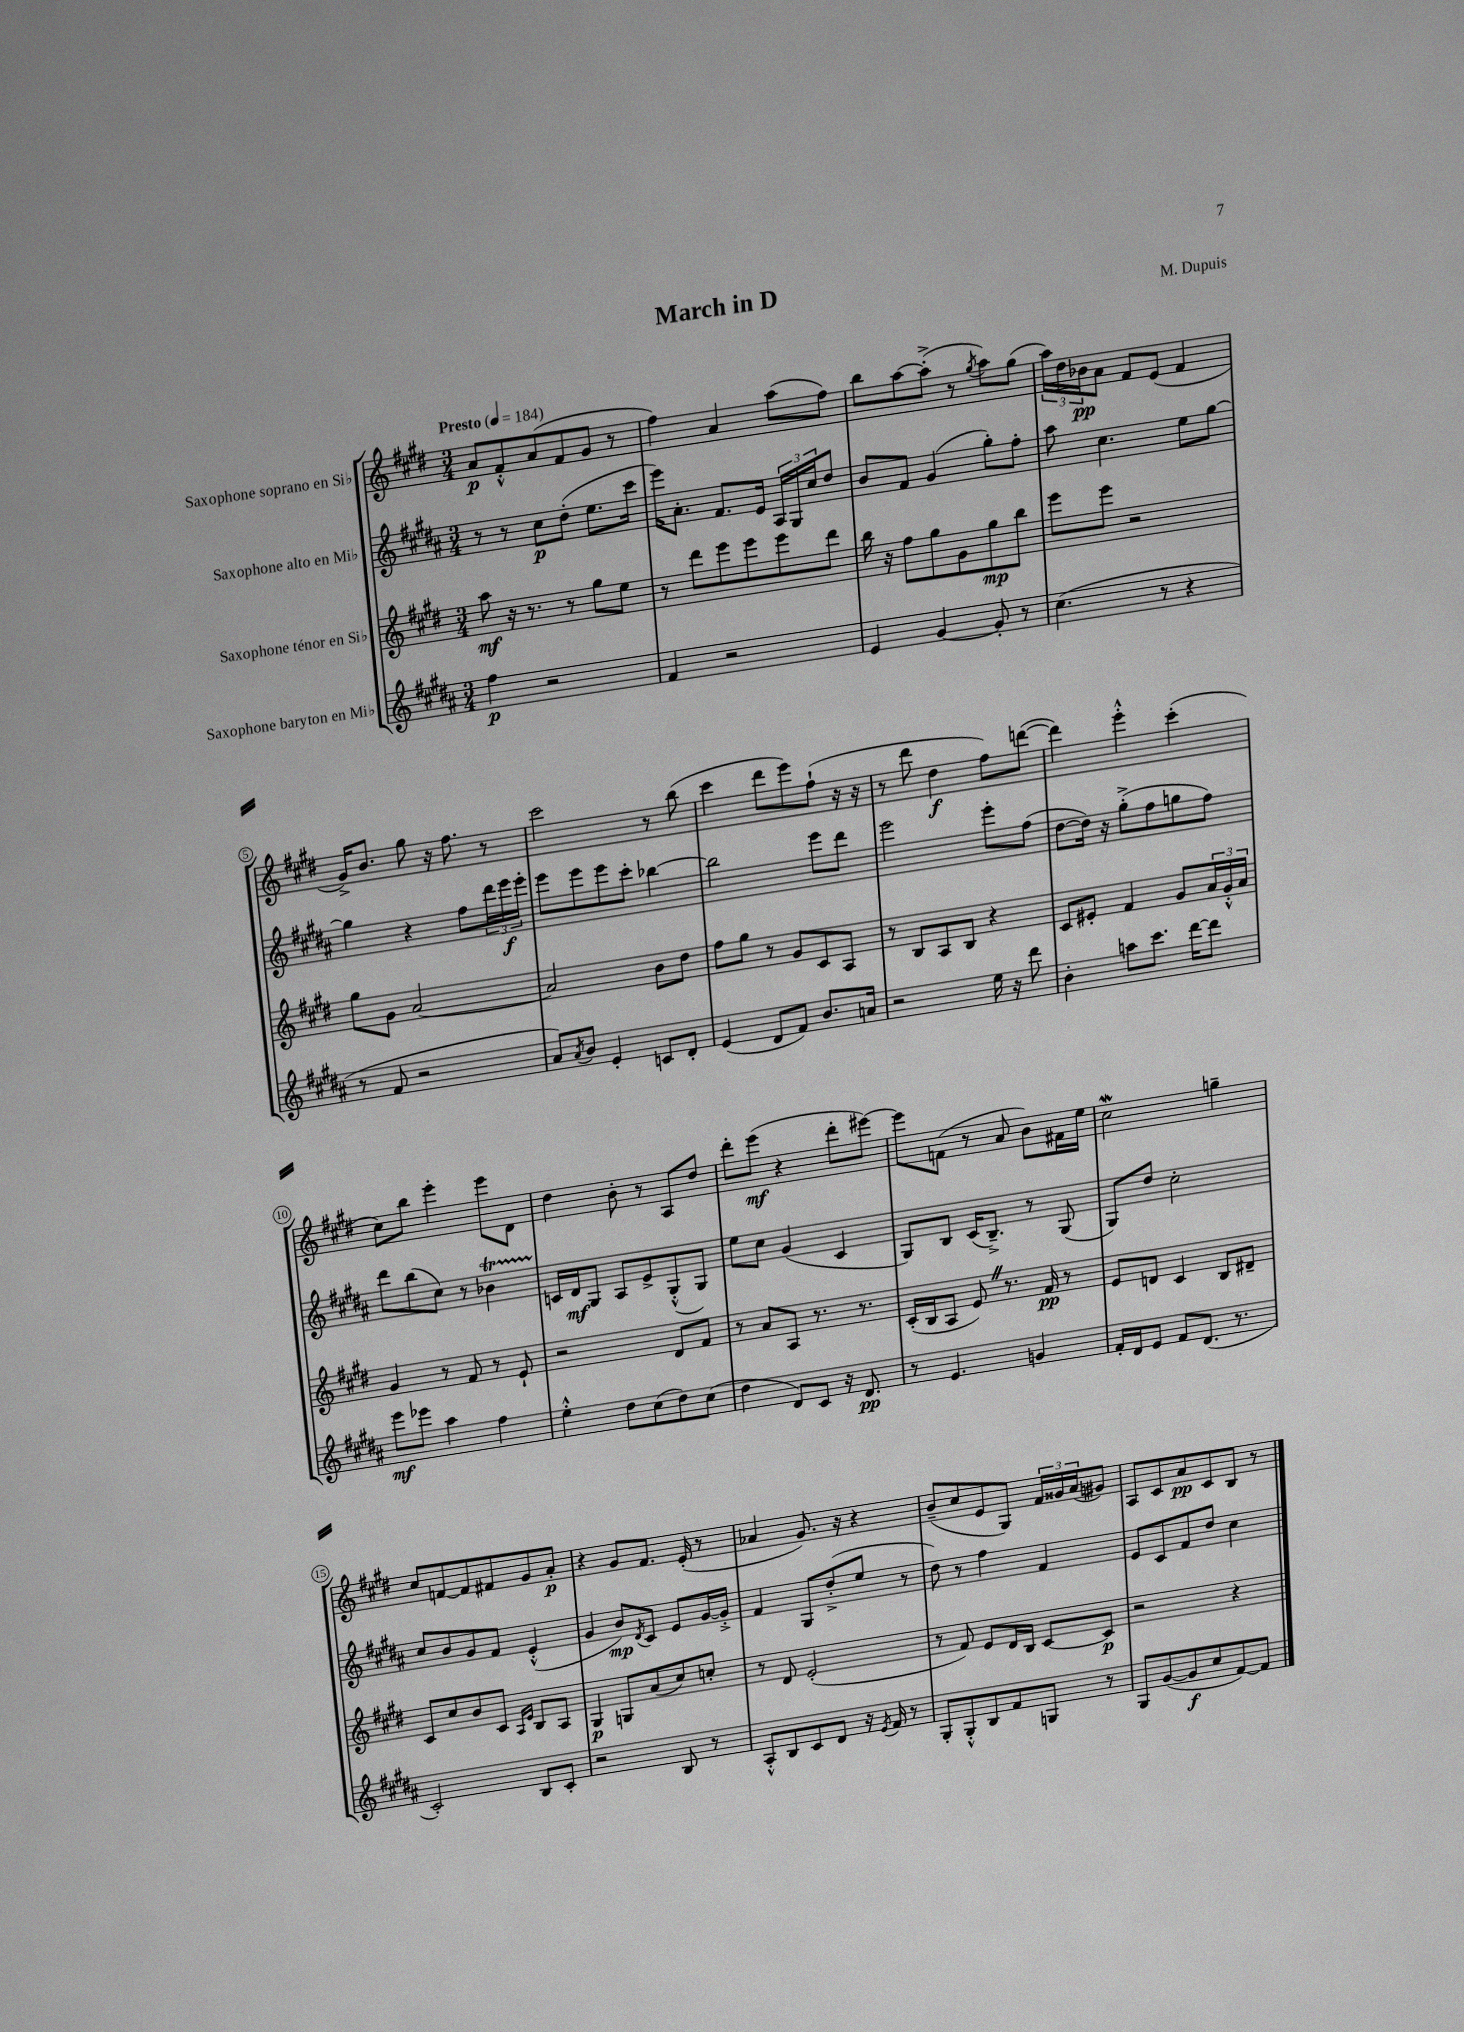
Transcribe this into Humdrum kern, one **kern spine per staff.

**kern	**kern	**kern	**kern
*staff4	*staff3	*staff2	*staff1
*clefG2	*clefG2	*clefG2	*clefG2
*k[f#c#g#d#a#]	*k[f#c#g#d#]	*k[f#c#g#d#a#]	*k[f#c#g#d#]
*M3/4	*M3/4	*M3/4	*M3/4
*MM184	*MM184	*MM184	*MM184
4ff#	8aa	8r	8a
.	16r	8r	8f#'^^
.	8.r	.	.
2r	.	8cc#	(8a
.	8r	(8dd#'	8f#
.	8gg#	8.ee	8g#
.	8ee	.	8r
.	.	16ccc#	.
=	=	=	=
4f#	8r	16eee)	4ff#)
.	.	8.a#'	.
.	8ddd#	.	.
2r	8eee	8.f#	4a
.	8eee	.	.
.	.	16e	.
.	8eee	24A#	(8aa
.	.	24G#	.
.	.	24cc#	.
.	8ddd#	8dd#	8ff#)
=	=	=	=
4e	16bb	8b	8bb
.	16r	.	.
.	8ff#	8f#	[8aa
[4g#	8gg#	(4g#	(8aa'^]
.	8g#	.	8r
.	.	.	8qgg#
8g#']	8gg#	8gg#')	8aa)
8r	8bb	8ff#'	(8gg#
=	=	=	=
(4.cc#	8eee	8aa#	24aa)
.	.	.	24dd#
.	.	.	24b-
.	8eee	4.cc#	8a
.	2r	.	8f#
8r	.	.	(8e
4r	.	8ee	4f#
.	.	[8gg#	.
=	=	=	=
8r	8gg#	4gg#]	16g#^)
.	.	.	8.b
8f#	8g#	.	.
2r	[2a	4r	8gg#
.	.	.	16r
.	.	.	8.ff#
.	.	8ff#	.
.	.	24ddd#	8r
.	.	24eee	.
.	.	24eee'	.
=	=	=	=
8a#)	2a]	8eee	2ccc#
8qa#	.	.	.
8b	.	8eee	.
4e'	.	8eee	.
.	.	8ccc#'	.
8c	8b	[4bb-	8r
8d#'	8dd#	.	(8bb
=	=	=	=
(4e	8ff#	2bb-]	4ccc#
.	8gg#	.	.
8d#	8r	.	8ddd#
8f#)	8g#	.	8eee)
8.b	8c#	8eee	(8ff#`
.	8A	8ddd#	16r
16a	.	.	16r
=	=	=	=
2r	8r	2eee	8r
.	8B	.	8ddd#
.	8A	.	4dd#
.	8B	.	.
16ee	4r	8eee'	8ff#)
16r	.	.	.
8ddd#	.	(8ff#	([8ddd
=	=	=	=
4b'	8c#	[8dd#	4ddd])
.	8e#'	16dd#])	.
.	.	16r	.
8aa	4f#	(8gg#'^	4eee'^^
8.ccc#	.	8ff#	.
.	8g#	8gg	(4ccc#'
[16ddd#	.	.	.
8ddd#]	24a	8ff#)	.
.	24g#'^^	.	.
.	24a	.	.
=	=	=	=
8eee	4g#	8ddd#	8cc#)
8eee-	.	(8bb	8bb
4aa#	8r	8cc#)	4eee'
.	8f#	8r	.
4ff#	8r	4b-	8eee
.	8e`	.	8d#
=	=	=	=
4ee'^^	2r	16c	4dd#
.	.	16d#	.
.	.	8G#	.
8dd#	.	8A#	8b'
(8cc#	.	8e^	8r
8dd#)	8d#	(8G#'^^	8A
(8cc#	8f#	8G#)	8dd#
=	=	=	=
4dd#	8r	8ee	8ddd#'
.	8a	8cc#	(8eee
8d#)	8A	(4g#	4r
8c#	8.r	.	.
16r	.	4c#	8ddd#'
8.d#	8.r	.	.
.	.	.	[8eee#)
=	=	=	=
8r	(16c#'	8G#)	8eee#]
.	16B	.	.
4.e	8A	8B	(8f
.	8e)	(16c#	8r
.	.	8.B~^)	.
.	8.r	.	8a
4g	.	8r	8b)
.	16f#	.	.
.	8r	(8G#	16f#
.	.	.	16ee
=	=	=	=
16f#'	8e	8G#)	2cc#
16d#	.	.	.
8e	8d	8dd#	.
8f#	4c#	2cc#'	.
(8.d#	.	.	.
.	8B	.	4gg~
8.r	.	.	.
.	8d#~	.	.
=	=	=	=
2c#')	8c#	8cc#	8cc#
.	8cc#	8b	[8f
.	8b	8g#	8f]
.	8c#	8f#	8f#
.	16qqA	.	.
.	16qqe	.	.
8B	8B	(4e'^^	8g#
8c#'	8A	.	8a'
=	=	=	=
2r	4G#	4g#	4r
.	8G	8b)	8g#
.	.	8qd#	.
.	(8a	8c#	8.f#
8B	8cc#)	8e	.
.	.	.	(16e'
8r	8cc'	[16g#	8r
.	.	16g#'^]	.
=	=	=	=
8A#'^^	8r	4f#	4a-
8B	8d#	.	.
8c#	(2e'	8G#	8.g#)
8d#	.	(8dd#'^	.
.	.	.	16r
16r	.	8ee	4r
8qe	.	.	.
16f#	.	.	.
8r	.	8r	.
=	=	=	=
8G#'	8r	8dd#)	(8b~
8G#'^^	8f#)	8r	8cc#
8B	8e	4ff#	8e
8f#	16d#	.	8G#)
.	16B	.	.
8G	[8c#	4f#	24f#
.	.	.	24g##
.	.	.	(24a
8r	8c#]	.	8g#)
=	=	=	=
8G#	2r	8e	8A
([8g#	.	8c#	8c#
8g#]	.	8f#	8a
8cc#	.	8dd#	8c#
[8f#)	4r	4cc#	8B
8f#]	.	.	8r
==	==	==	==
*-	*-	*-	*-
